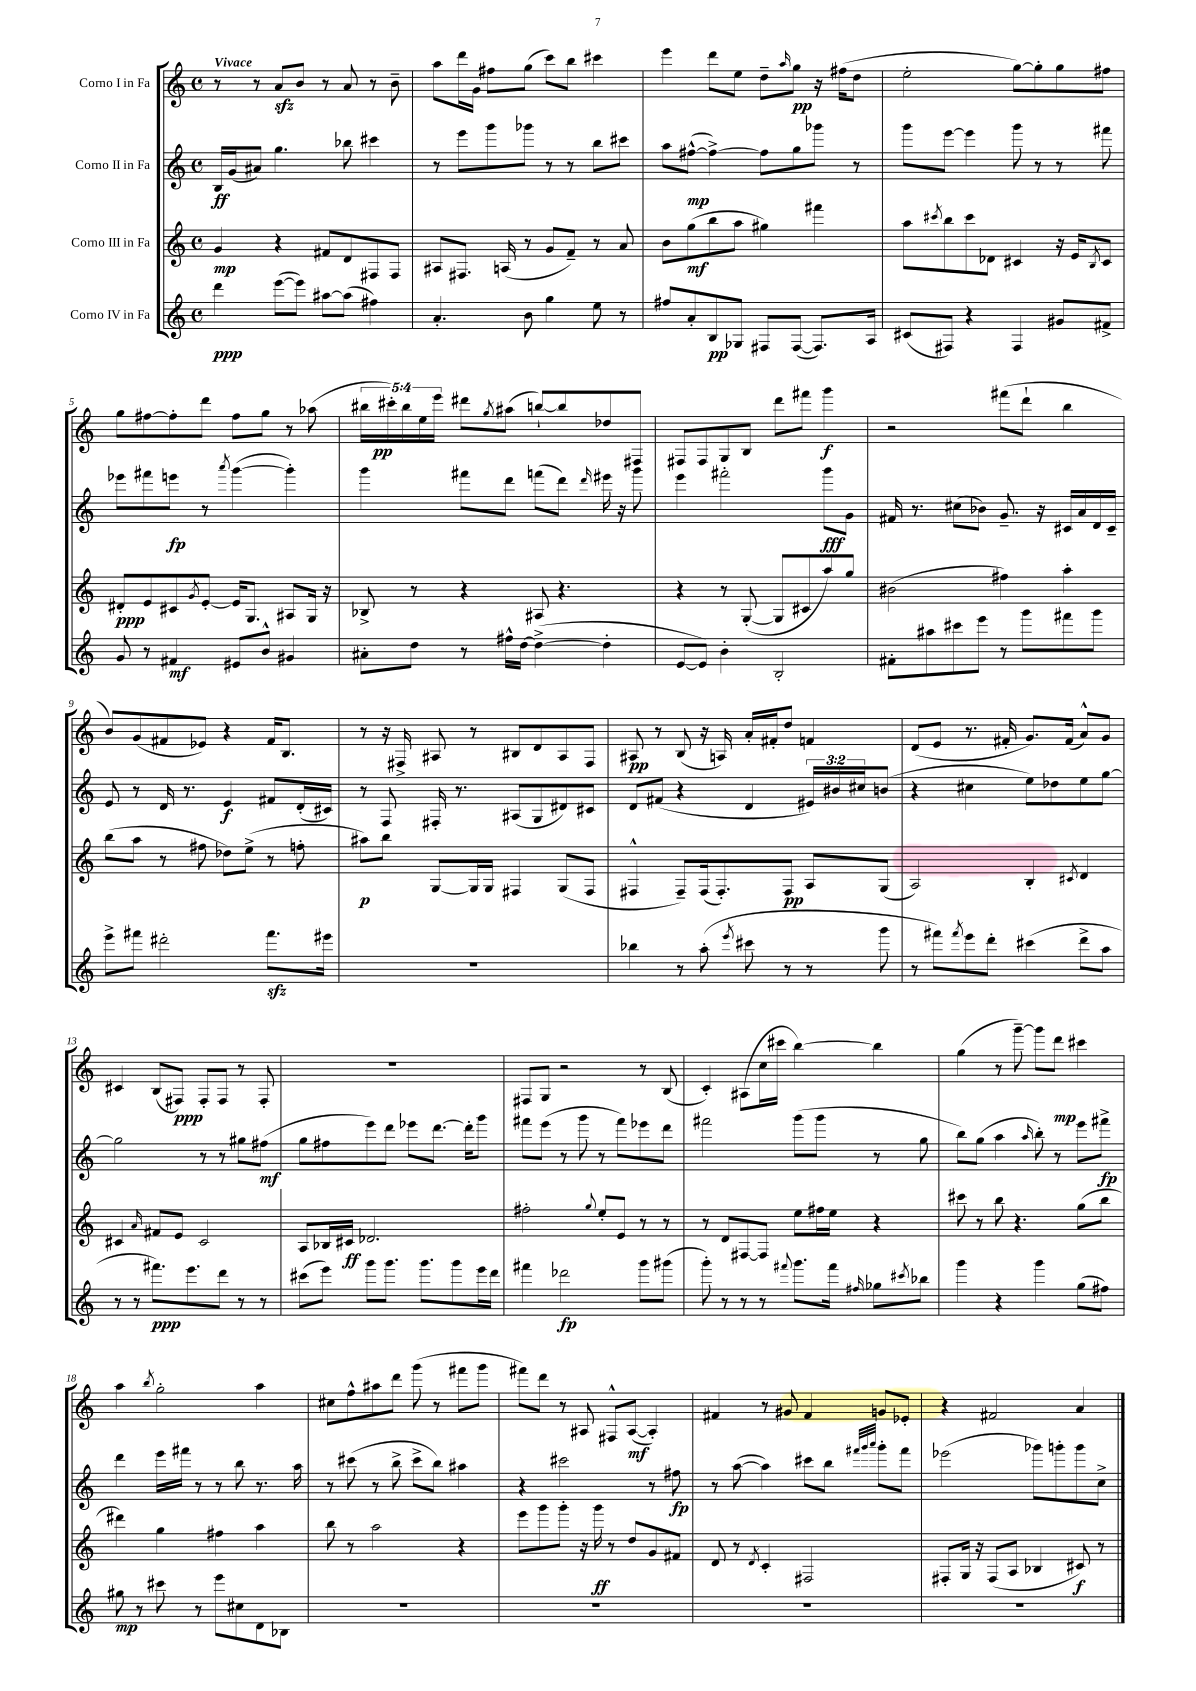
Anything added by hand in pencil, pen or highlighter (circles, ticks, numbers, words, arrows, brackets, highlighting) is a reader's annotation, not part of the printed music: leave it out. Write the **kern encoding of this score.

**kern	**kern	**kern	**kern
*staff4	*staff3	*staff2	*staff1
*clefG2	*clefG2	*clefG2	*clefG2
*k[]	*k[]	*k[]	*k[]
*M4/4	*M4/4	*M4/4	*M4/4
*met(c)	*met(c)	*met(c)	*met(c)
4ddd	4g	16B	8r
.	.	(16g	.
.	.	8a#)	8r
([8eee	4r	4.gg	8a
8eee])	.	.	8b
[8aa#	8f#	.	8r
(8aa#]	8d	8bb-	8a
4ff#)	8F#	4ccc#	8r
.	8F#	.	8b~
=	=	=	=
4.a'	8A#	8r	8aa
.	8.F#	8eee	16ddd
.	.	.	16g
.	.	8ggg	8ff#
.	(16A	.	.
8b	8r	8ggg-	(8gg
4gg	8g	8r	8ccc)
.	8f~)	8r	8bb
8ee	8r	8bb	4ccc#
8r	8a	8ccc#	.
=	=	=	=
8ff#	8b	8aa	4eee
8a'	(8gg	([8ff#^^	.
8B	8bb	4ff#^_)	8ddd
8G-	8aa	.	8ee
8F#	4gg#)	8ff#]	8dd~
.	.	.	16qqaa
([8F#	.	8gg	8gg
8.F#])	4fff#	8ggg-	16r
.	.	.	(16ff#
.	.	8r	8dd
16A	.	.	.
=	=	=	=
(8c#	8aa	8ggg	2ee'
.	8qccc#	.	.
8F#)	8bb	[8eee	.
4r	8ccc#	4eee]	.
.	8d-	.	.
4F#	4c#	8ggg	[8gg)
.	.	8r	8gg']
8g#	16r	8r	8gg
.	16e	.	.
.	8qB	.	.
8f#^	8c#	8fff#	8ff#
=	=	=	=
8g	8d#'	8eee-	8gg
8r	8e	8fff#	[8ff#
4f#	8c#	8eee	8ff#']
.	8qg	.	.
.	[8e'	8r	8ddd
.	.	8qaaa	.
8e#	16e]	([4ggg	8ff#
.	8.G	.	.
8b^^	.	.	8gg
4g#	8A#	4ggg'])	8r
.	16G	.	(8aa-
.	16r	.	.
=	=	=	=
8a#'	8B-^	4ggg	20bb#
.	.	.	20ccc#')
.	.	.	20bb#
8dd	8r	.	.
.	.	.	20ee
.	.	.	20eee
8r	4r	8fff#	8ddd#
.	.	.	8qgg
16ff#^^	.	8ddd	(8aa#
[16dd	.	.	.
(4dd^_	8A#	(8fff	[8bb`)
.	4.r	8ddd)	8bb]
.	.	16qqddd	.
4dd']	.	16eee#	8dd-
.	.	16r	.
.	.	8ggg	8F#
=	=	=	=
[8e	4r	4eee	8F#
8e])	.	.	8F#
4b'	8r	2fff#'	8G
.	([8G'	.	8B
2B'	8G]	.	8ddd
.	8c#	.	8fff#
.	8aa)	8ggg	4ggg
.	8gg	8g	.
=	=	=	=
8f#'	(2b#	16f#	2r
.	.	8.r	.
8aa#	.	.	.
8ccc#	.	(8cc#	.
8eee	.	8b-)	.
8r	4ff#)	8.g~	(8fff#
8ggg	.	.	8ddd`
.	.	16r	.
8fff#	4aa'	16c#	4bb
.	.	16a	.
8ggg	.	16d	.
.	.	16c#~	.
=	=	=	=
8eee^	(8bb	8e	8b)
8fff#	8aa	8r	(8g
2ddd#'	8r	16d	8f#
.	.	8.r	.
.	8ff#	.	8e-)
.	8dd-)	4e	4r
.	(8ee^	.	.
8.fff#	8r	8f#	16f#
.	.	.	8.B
.	8ff'	(16d'	.
16eee#	.	16c#)	.
=	=	=	=
1r	8aa#)	8r	8r
.	8bb	8F	16r
.	.	.	16F#^
.	[8G	16F#'	8A#
.	.	8.r	.
.	16G]	.	8r
.	16G	.	.
.	4F#	(8A#	8B#
.	.	8G	8d
.	(8G	8d#)	8A#
.	8F#	8c#	8F#
=	=	=	=
4bb-	4F#^^	8d	8A#
.	.	(8f#	8r
8r	8F#~)	4r	(8B
(8aa'	(16F#	.	16r
.	8.F#')	.	16A)
8qeee	.	.	.
8ccc#	.	4d	16a'
.	.	.	16f#'
8r	8F#	.	8dd
8r	8A	24e#)	4f
.	.	24b#	.
.	.	24cc#	.
8ggg	(8G	(8b	.
=	=	=	=
8r	2A)	4r	(8d
8fff#)	.	.	8e
8qfff#	.	.	.
8eee	.	4cc#	8.r
8ddd'	.	.	.
.	.	.	16f#'
(4ccc#	4B'	8ee)	8.g)
.	.	8dd-	.
.	.	.	(16f#
.	8qc#	.	.
8ddd^	4d	8ee	8a^^)
8aa	.	[8gg	8g
=	=	=	=
8r	4c#	2gg]	4c#
8r	.	.	.
.	16qqa	.	.
8.fff#)	8f#	.	(8B
.	8e	.	8F#)
8.eee	.	.	.
.	2c#	8r	8F#'
8ddd	.	8r	8F#
8r	.	8gg#	8r
8r	.	(8ff#	8F#'
=	=	=	=
(8ccc#	8A	8gg	1r
8eee)	16B-	8ff#	.
.	16c#	.	.
8ggg	2.d-	8eee)	.
8.ggg	.	8ddd	.
.	.	8eee-	.
8.ggg	.	.	.
.	.	[8.ddd	.
8ggg	.	.	.
.	.	16ddd']	.
16eee	.	8ggg	.
16ddd	.	.	.
=	=	=	=
4fff#	2ff#'	8fff#	8F#
.	.	(8eee	8G
2ddd-	.	8r	2r
.	.	8ggg	.
.	8qqgg	.	.
.	8ee'	8r	.
.	8e	8fff#)	.
8ggg	8r	8eee-	8r
(8ggg#	8r	8ddd	(8B
=	=	=	=
8ggg')	8r	2fff#	4c')
8r	8d	.	.
8r	[8F#	.	(8A#
8r	8F#]	.	16cc
.	.	.	16ccc#
8qqfff#	.	.	.
8.ggg	8ee	(8ggg	[4bb)
.	16ff#	8ggg	.
16fff#	16ee	.	.
16qqff#	.	.	.
8gg-	4r	8r	4bb]
8qccc#	.	.	.
8bb-	.	8gg	.
=	=	=	=
4ggg	8ccc#	8bb)	(4gg
.	8r	(8gg	.
4r	8bb	4aa	8r
.	4.r	.	[8ggg~)
.	.	16qqaa	.
4ggg	.	8bb')	8ggg]
.	.	8r	8ddd
(8gg	(8gg	8eee	4ccc#
8ff#)	8bb	8fff#^	.
=	=	=	=
8gg#	4ddd#)	4ddd	4aa
8r	.	.	.
.	.	.	8qbb
8ccc#	4gg	16eee	2gg'
.	.	16fff#	.
8r	.	8r	.
8eee	4ff#	8r	.
8cc#	.	8bb	.
8d	4aa	8.r	4aa
8B-	.	.	.
.	.	16aa	.
=	=	=	=
1r	8bb	8r	8cc#
.	8r	(8ccc#	8ff^^
.	2aa	8r	8aa#
.	.	8bb^	8ddd
.	.	8ccc#^	(8ggg
.	.	8bb)	8r
.	4r	4aa#	8fff#
.	.	.	8ggg
=	=	=	=
1r	8eee	4r	8fff#)
.	8ggg	.	8ddd
.	8ggg'	2ccc#	8r
.	16r	.	8A#
.	16ggg	.	.
.	8r	.	8F#^^
.	8dd	.	([8A#
.	8g	8r	4A#'])
.	8f#	8ff#	.
=	=	=	=
1r	8d	8r	4f#
.	8r	([8aa	.
.	8qd	.	.
.	4c'	4aa])	8r
.	.	.	8g#
.	2F#	8ccc#	4f#
.	.	8bb	.
.	.	32qqfff#	.
.	.	32qqggg	.
.	.	32qqaaa	.
.	.	8ggg'	8g
.	.	8fff#	8e-'
=	=	=	=
1r	8F#'	(2eee-	4r
.	16G	.	.
.	16r	.	.
.	(8F#	.	2f#
.	8A	.	.
.	4B-	8ggg-)	.
.	.	8ggg'	.
.	8c#)	8ggg	4a
.	8r	8cc^	.
==	==	==	==
*-	*-	*-	*-
